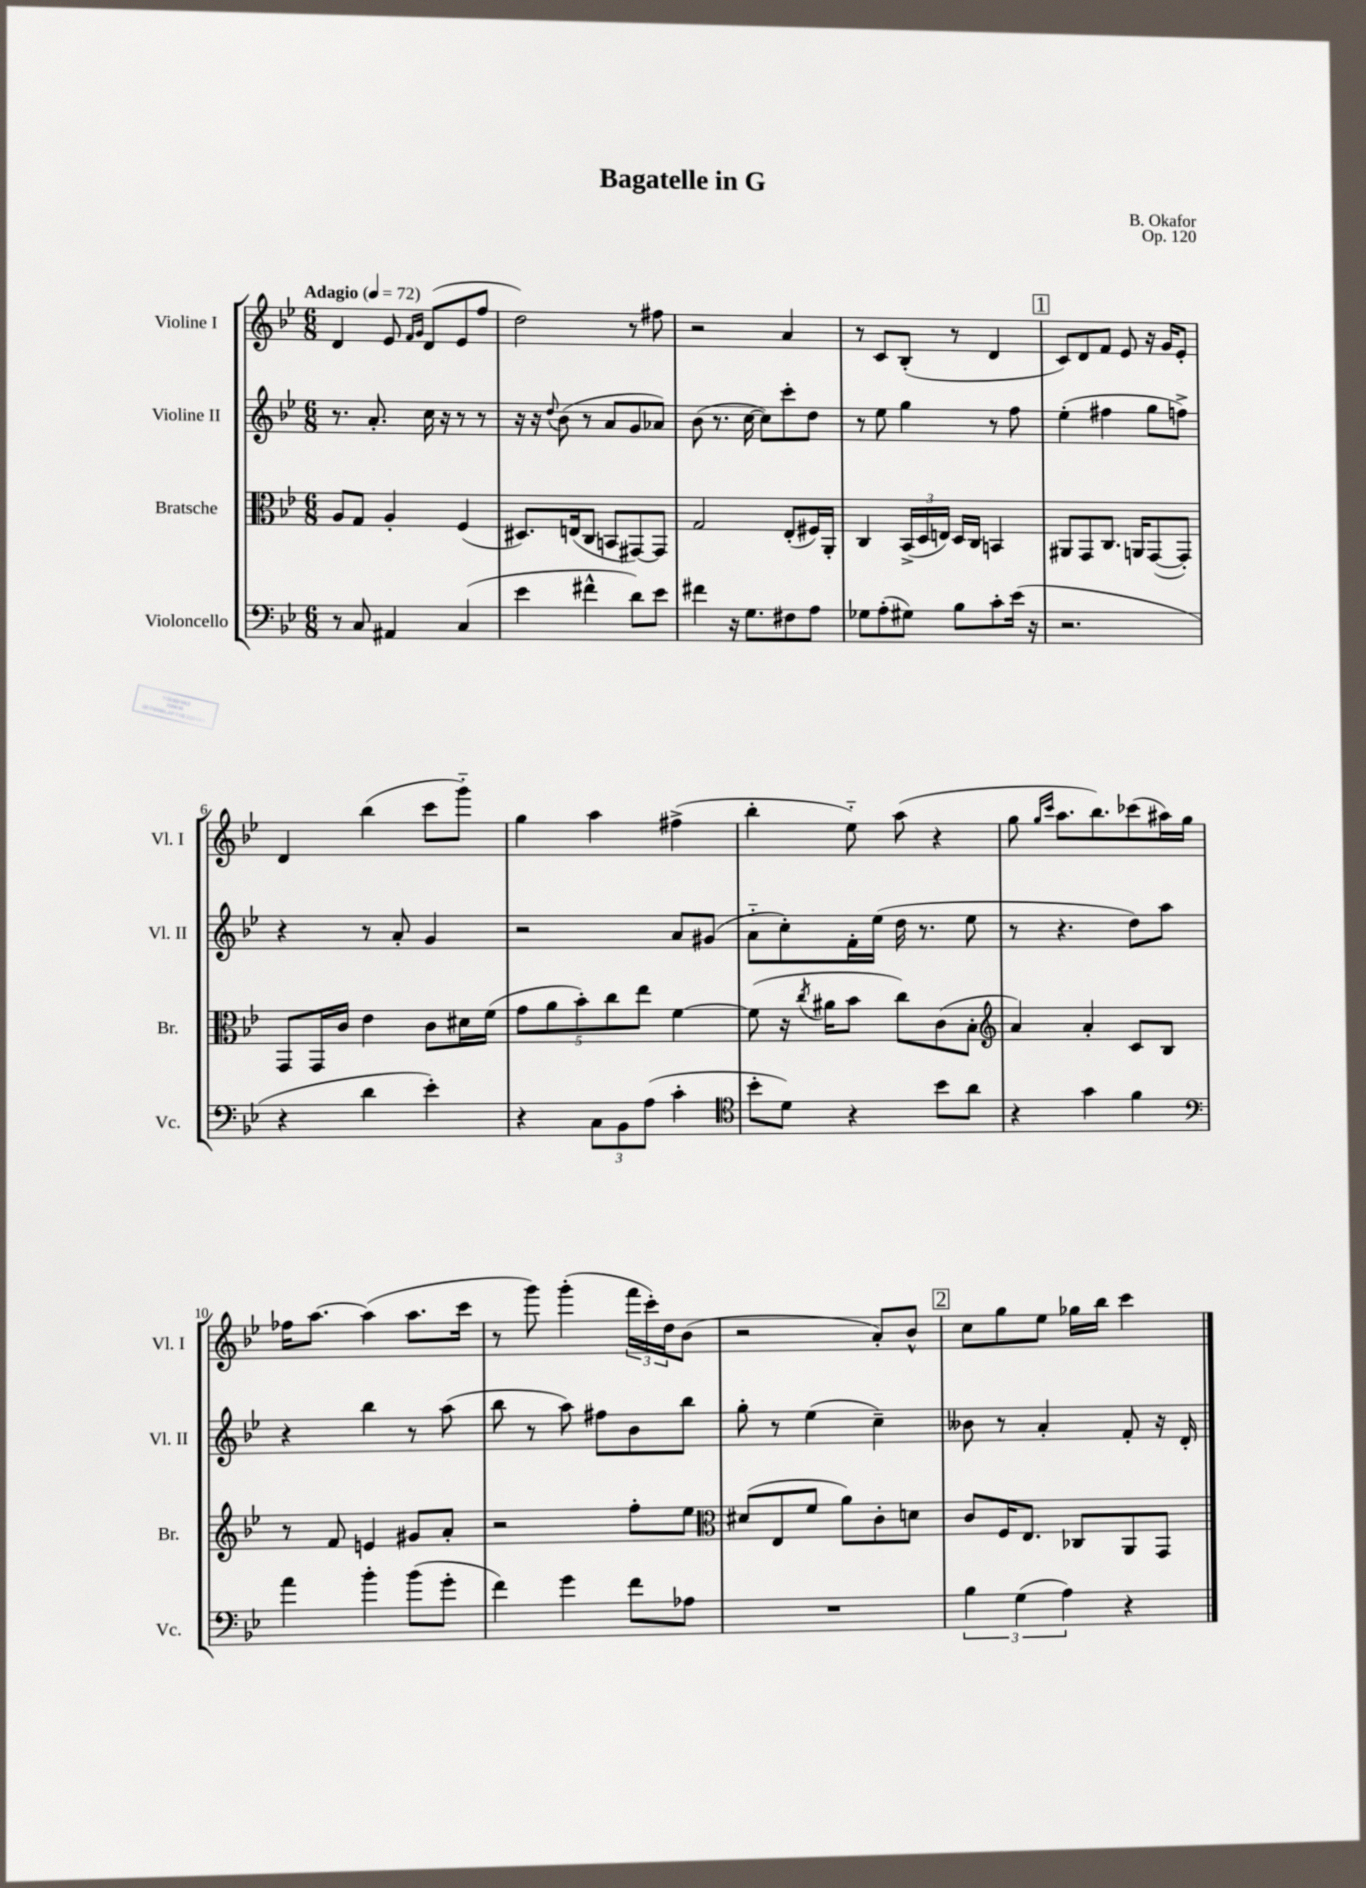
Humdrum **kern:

**kern	**kern	**kern	**kern
*staff4	*staff3	*staff2	*staff1
*clefF4	*clefC3	*clefG2	*clefG2
*k[b-e-]	*k[b-e-]	*k[b-e-]	*k[b-e-]
*M6/8	*M6/8	*M6/8	*M6/8
*MM72	*MM72	*MM72	*MM72
8r	8A	8.r	4d
8C	8G	.	.
.	.	8.a'	.
4AA#	4A'	.	8e-
.	.	.	16qqf
.	.	.	16qqg
.	.	16cc	(8d
.	.	16r	.
(4C	(4F	8r	8e-
.	.	8r	8ff
=	=	=	=
4e-	8.D#)	16r	2dd)
.	.	16r	.
.	.	8qqdd	.
.	.	(8b-	.
.	(16E	.	.
4f#^^	8C	8r	.
.	8BB	8a	.
8d)	[8GG#)	8g	8r
8e-	8GG#]	8a-)	8ff#
=	=	=	=
4f#	2G	(8b-	2r
.	.	8.r	.
16r	.	.	.
8.G	.	[16cc	.
.	.	8cc])	.
8F#	(8E-'	8ccc'	4a
8A	16F#)	8dd	.
.	16AA'	.	.
=	=	=	=
8G-	4C	8r	8r
(8A'	.	8ee-	8c
8G#)	(24BB-^	4gg	(8B-'
.	24D	.	.
.	24E)	.	.
8B-	16D	.	8r
.	16C	.	.
8c'	4BB	8r	4d
(16e-	.	8ff	.
16r	.	.	.
=	=	=	=
2.r	8AA#	(4ee-'	8c)
.	8GG	.	8d
.	8.C	4ff#	8f
.	.	.	8e-
.	16AA	.	.
.	([8GG	8gg	16r
.	.	.	16g
.	8GG'])	8ff^)	8e-'
=	=	=	=
4r	8GG	4r	4d
.	16GG	.	.
.	16c	.	.
4d	4e-	8r	(4bb-
.	.	8a'	.
4e-')	8c	4g	8ccc
.	16d#	.	8ggg'~)
.	(16f	.	.
=	=	=	=
4r	10g	2r	4gg
.	10a	.	.
.	10b-')	.	.
12C	.	.	4aa
.	10cc	.	.
12BB-	.	.	.
.	10ee-	.	.
(12A	.	.	.
4c'	[4f	8a	(4ff#^
.	.	(8g#	.
=	=	=	=
*clefC4	*	*	*
8b-'	(8f]	8a'~	4bb-'
8d)	16r	8cc')	.
.	8qcc	.	.
.	16a#	.	.
4r	8b-	16f'	8ee-'~)
.	.	(16ee-	.
.	8cc)	16dd	(8aa
.	.	8.r	.
8b-	(8c	.	4r
8a	8B-'	8ee-	.
=	=	=	=
*	*clefG2	*	*
4r	4a)	8r	8gg
.	.	.	16qqgg
.	.	.	16qqccc
.	.	4.r	8.aa
4g	4a'	.	.
.	.	.	8.bb-)
4f	8c	8dd)	(8ccc-
.	8B-	8aa	16aa#)
.	.	.	16gg
=	=	=	=
*clefF4	*	*	*
4a	8r	4r	16ff-
.	.	.	[8.aa
.	8f	.	.
4b-'	4e	4bb-	(4aa]
(8b-	8g#	8r	8.aa
8g'	8a'	(8aa	.
.	.	.	16ccc
=	=	=	=
4f)	2r	8bb-	8r
.	.	8r	8ggg)
4g	.	8aa)	(4ggg'
.	.	8ff#	.
8f	8ff'	8b-	24fff
.	.	.	24ccc')
.	.	.	24dd
8A-	8ee-	8bb-	(8b-
=	=	=	=
*	*clefC3	*	*
2.r	(8d#	8gg'	2r
.	8E-	8r	.
.	8f	(4ee-	.
.	8a)	.	.
.	8c'	4cc~)	8a')
.	8d	.	8b-^^
=	=	=	=
6B-	8c	8b--	8cc
.	16F	8r	8gg
(6G	.	.	.
.	8.E-	.	.
.	.	4a'	8ee-
6A)	.	.	.
.	8C-	.	16gg-
.	.	.	16bb-
4r	8AA	8f'	4ccc
.	8GG	16r	.
.	.	16d'	.
==	==	==	==
*-	*-	*-	*-
